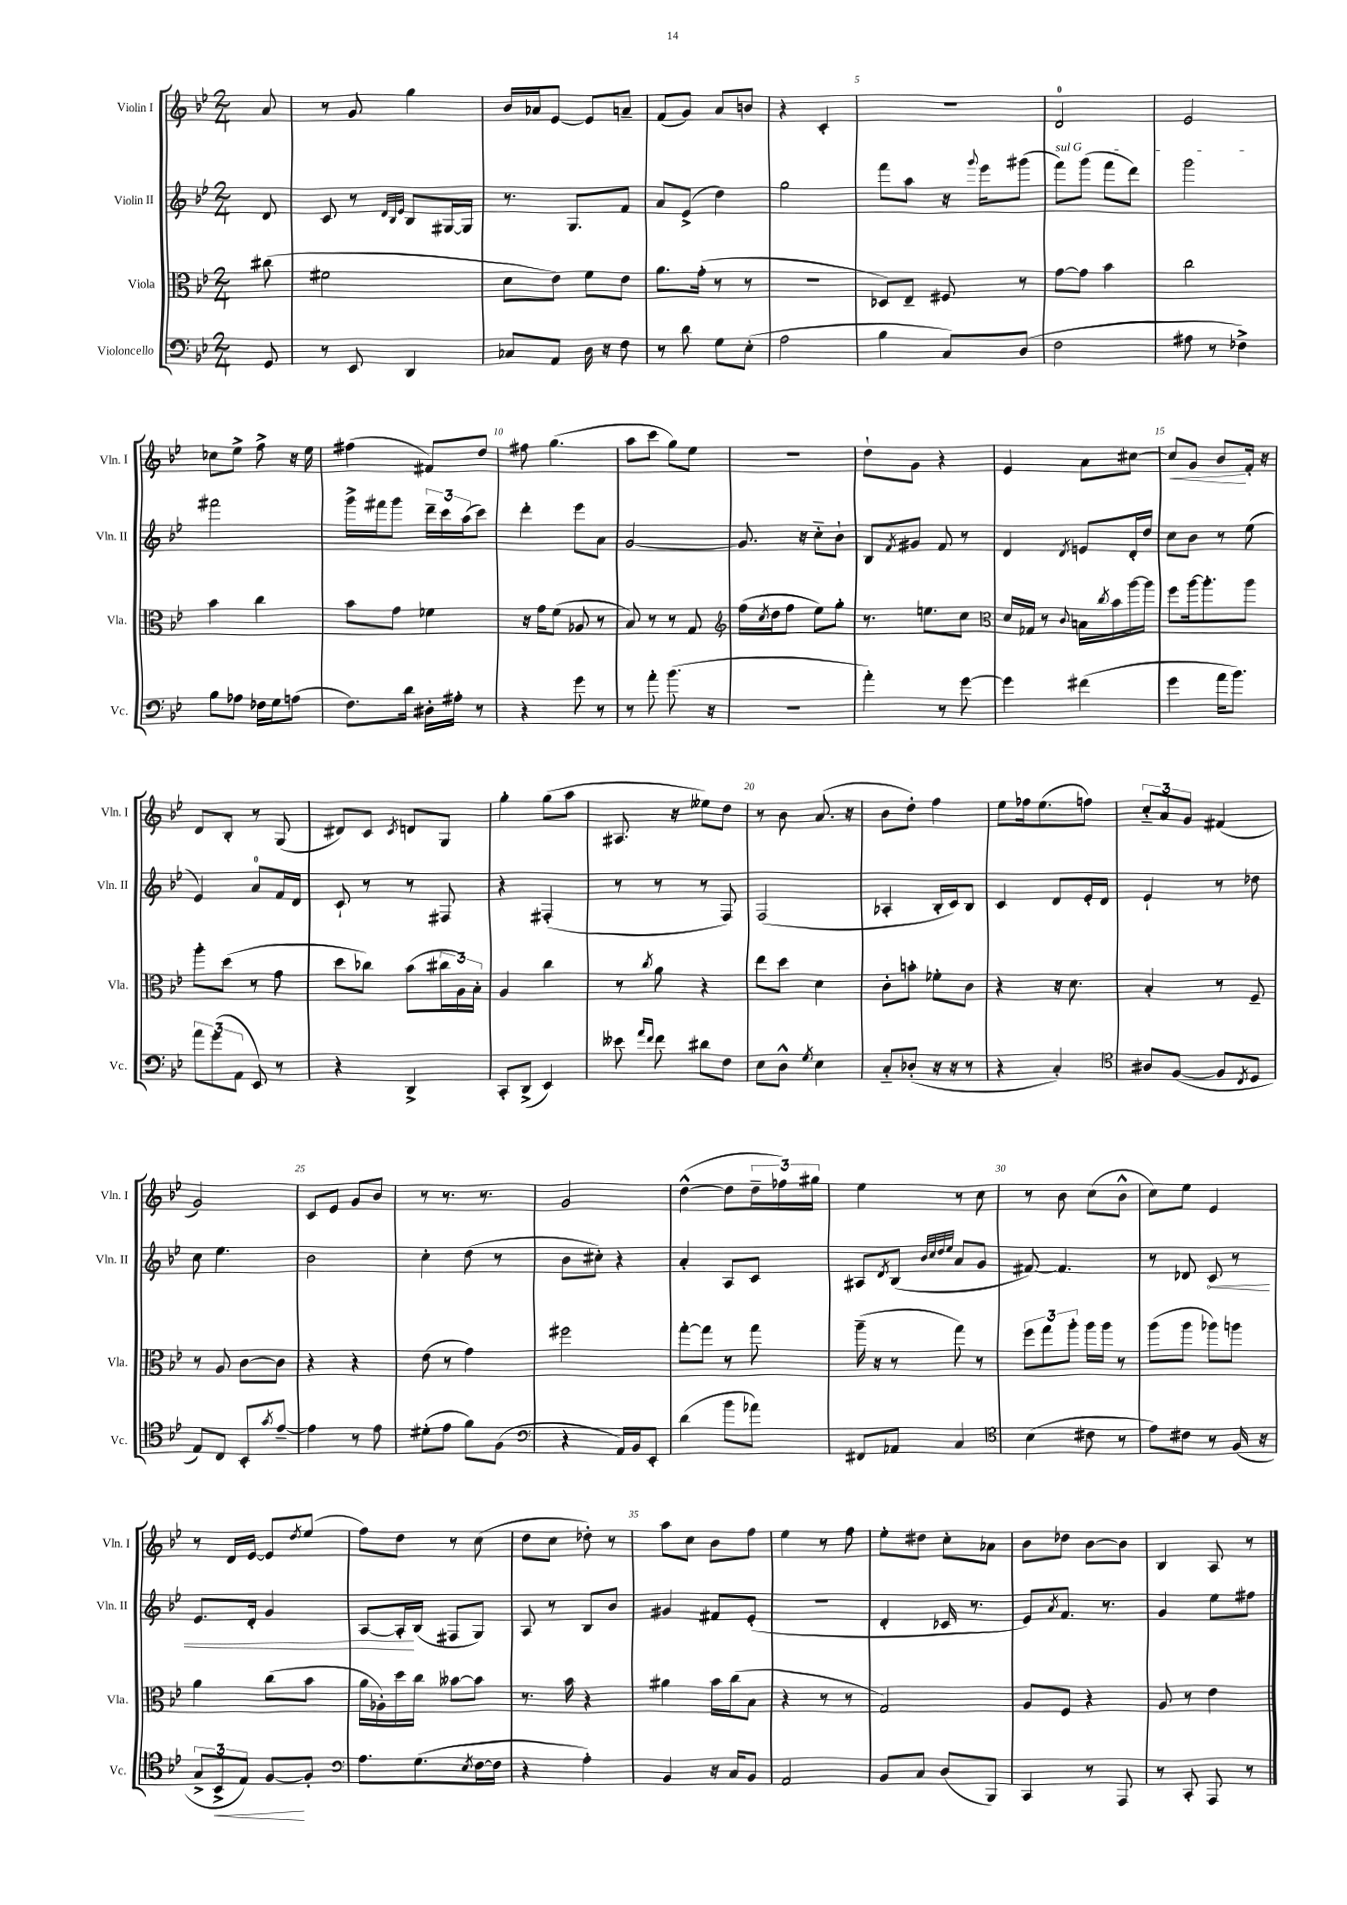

**kern	**kern	**kern	**kern
*staff4	*staff3	*staff2	*staff1
*clefF4	*clefC3	*clefG2	*clefG2
*k[b-e-]	*k[b-e-]	*k[b-e-]	*k[b-e-]
*M2/4	*M2/4	*M2/4	*M2/4
8GG	(8cc#	8d	8a
=	=	=	=
8r	2f#	8c	8r
8EE-	.	8r	8g
.	.	32qqd	.
.	.	32qqB-	.
.	.	32qqe-	.
4DD	.	8B-	4gg
.	.	[16G#	.
.	.	16G#]	.
=	=	=	=
8C-	8d	8.r	16b-
.	.	.	16a-
8AA	8e-)	.	[8e-
.	.	8.G	.
16D	8f	.	8e-]
16r	.	.	.
8F	8e-	8f	8a~
=	=	=	=
8r	8.a	8a	(8f
8d	.	(8e-^	8g)
.	(16g'	.	.
8G	8r	4dd)	8a
(8E-'	8r	.	8b
=	=	=	=
2A	2r	2gg	4r
.	.	.	4c'
=	=	=	=
4B-	8D-)	8fff	2r
.	8E-~	8aa	.
8C)	8F#	16r	.
.	.	8qqggg	.
.	.	16eee-	.
(8D	8r	(8ggg#	.
=	=	=	=
2F	[8g	8fff)	2d
.	8g]	(8ggg	.
.	4b-	8fff	.
.	.	8ddd)	.
=	=	=	=
8A#	2cc	2ggg	2e-
8r	.	.	.
4F-^)	.	.	.
=	=	=	=
8B-	4b-	2fff#	8cc-
8A-	.	.	8ee-^
16F-	4cc	.	8ff^
16G	.	.	.
(8A	.	.	16r
.	.	.	16ee-
=	=	=	=
8.F)	8b-	16ggg^	(4ff#
.	.	16fff#	.
.	8g	8ggg	.
16d	.	.	.
16D#'	4f-	24ddd~	8f#)
.	.	24ccc	.
16A#'	.	.	.
.	.	(24aa	.
8r	.	8ccc)	8dd
=	=	=	=
4r	16r	4ddd'	8ff#
.	16g	.	.
.	(8f	.	(4.gg
8g	8A-	8eee-	.
8r	8r	8a	.
=	=	=	=
8r	8B-)	[2g	8aa
8a'	8r	.	8ccc
(8.b-	8r	.	8gg)
.	8G	.	8ee-
16r	.	.	.
=	=	=	=
*	*clefG2	*	*
2r	(16ff	8.g]	2r
.	8qcc	.	.
.	16dd	.	.
.	8ff	.	.
.	.	16r	.
.	8ee-)	8cc'~	.
.	8gg'	8b-`	.
=	=	=	=
4a')	8.r	8B-	8dd`
.	.	8qf	.
.	.	8g#	8g
.	8.ee	.	.
8r	.	8f	4r
[8g	8cc	8r	.
=	=	=	=
*	*clefC3	*	*
4g]	16d	4d	4e-
.	16G-	.	.
.	8r	.	.
.	8qqc	8qd	.
(4f#	16B	8e	8a
.	8qcc	.	.
.	16b-	.	.
.	[16aa	16d'	[8cc#
.	16aa]	16dd	.
=	=	=	=
4g	8ff	8cc	8cc#]
.	[16aa	8b-	8g
.	8.aa']	.	.
16a	.	8r	8b-
8.b-)	.	.	.
.	8aa	(8ee-	16f'
.	.	.	16r
=	=	=	=
12a	8aa'	4e-)	8d
(12g	.	.	.
.	(8dd	.	8B-'
12AA	.	.	.
8EE-)	8r	8a	8r
8r	8g	16f	(8G
.	.	16d	.
=	=	=	=
4r	8dd	8c`	8d#)
.	8cc-)	8r	8c
.	.	.	8qc
4DD^	(8b-	8r	8d
.	24cc#	8F#	8G
.	24A)	.	.
.	24B-'	.	.
=	=	=	=
8CC'	4A	4r	4gg'
(8DD^	.	.	.
4EE-)	4cc	(4F#'	(8gg
.	.	.	8aa
=	=	=	=
8e--	8r	8r	8.A#
16qqa	.	.	.
16qqf	8qcc	.	.
8f	8a	8r	.
.	.	.	16r
8d#	4r	8r	8ee--)
8F	.	8F)	8dd
=	=	=	=
8E-	8ee-	(2F	8r
8D^^	8dd	.	8b-
8qG	.	.	.
4E-	4d	.	(8.a
.	.	.	16r
=	=	=	=
8C'~	8c'	4A-'	8b-
(8D-'	8b'	.	8dd')
16r	8f-'	16B-'	4ff
16r	.	16c)	.
8r	8c	8B-	.
=	=	=	=
4r	4r	4c	8ee-
.	.	.	16ff-
.	.	.	(8.ee-
4C')	16r	8d	.
.	8.d	.	.
.	.	16e-'	8ff)
.	.	16d	.
=	=	=	=
*clefC4	*	*	*
8A#	4B-'	4e-`	12cc'~
.	.	.	12a
([8F	.	.	.
.	.	.	12g
8F]	8r	8r	(4f#
8qC	.	.	.
8D	8F~	8dd-	.
=	=	=	=
8E-)	8r	8cc	2g)
8C	8A	4.ee-	.
8BB-'	[8c	.	.
8qg	.	.	.
[8e-~	8c]	.	.
=	=	=	=
4e-]	4r	2b-	8c
.	.	.	8e-
8r	4r	.	8g
8e-	.	.	8b-
=	=	=	=
(8d#'	(8e-	4cc'	8r
8e-	8r	.	8.r
8f)	4g)	(8dd	.
.	.	.	8.r
(8F	.	8r	.
=	=	=	=
*clefF4	*	*	*
4r	2ff#	8b-	2g
.	.	8cc#')	.
16AA)	.	4r	.
16BB-	.	.	.
8EE-'	.	.	.
=	=	=	=
(4d	[8gg'	4a'	([4dd^^
.	8gg]	.	.
8b-	8r	8A	8dd]
8a-)	8gg	8c	24dd~
.	.	.	24ff-)
.	.	.	24gg#
=	=	=	=
8FF#	(16aa~	8A#	4ee-
.	16r	.	.
.	.	8qd	.
8AA-	8r	(8B-	.
.	.	32qqb-	.
.	.	32qqcc	.
.	.	32qqdd	.
.	.	32qqee-	.
4C	8gg)	8a	8r
.	8r	8g	8cc
=	=	=	=
*clefC4	*	*	*
(4B-	12ff	[8f#)	8r
.	12gg	.	.
.	.	4.f#]	8b-
.	12aa'	.	.
8c#	16aa	.	(8cc
.	16aa	.	.
8r	8r	.	8b-^^
=	=	=	=
8e-)	(8aa	8r	8cc)
8c#	8aa	8d-	8ee-
8r	8aa-)	8c	4e-
(16F	8aa	8r	.
16r	.	.	.
=	=	=	=
12G^	4a	8.e-	8r
12BB-^	.	.	.
.	.	.	16d
12E-)	.	.	.
.	.	16d'	[16e-
[8F	(8cc	4g	8e-]
.	.	.	8qdd
8F']	8b-	.	(8ee-
=	=	=	=
*clefF4	*	*	*
8.A	16a	[8A	8ff)
.	16A-')	.	.
.	16dd	16A']	8dd
(8.G	16cc	(16B-	.
.	[8b--	8F#	8r
8qE-	.	.	.
[16F	8b--]	8G)	(8cc
16F]	.	.	.
=	=	=	=
4r	8.r	8A	8dd
.	.	8r	8cc
.	16b-	.	.
4A')	4r	8B-	8dd-')
.	.	8b-	8r
=	=	=	=
4BB-	4a#	4g#	8aa
.	.	.	8cc
16r	16b-	8f#	8b-
16C	(16cc	.	.
8BB-	8B-	(8e-'	8ff
=	=	=	=
2AA	4r	2r	4ee-
.	8r	.	8r
.	8r	.	8ff
=	=	=	=
8BB-	2G)	4d'	8ee-'
8C	.	.	8dd#
(8D	.	16c-	8cc'
.	.	8.r	.
8BBB-)	.	.	8a-
=	=	=	=
4CC	8A	8e-)	8b-
.	.	8qa	.
.	8F	8.f	8dd-
8r	4r	.	[8b-
.	.	8.r	.
8AAA	.	.	8b-]
=	=	=	=
8r	8A	4g	4B-
8CC'	8r	.	.
8AAA	4e-	8ee-	8A
8r	.	8ff#	8r
==	==	==	==
*-	*-	*-	*-
